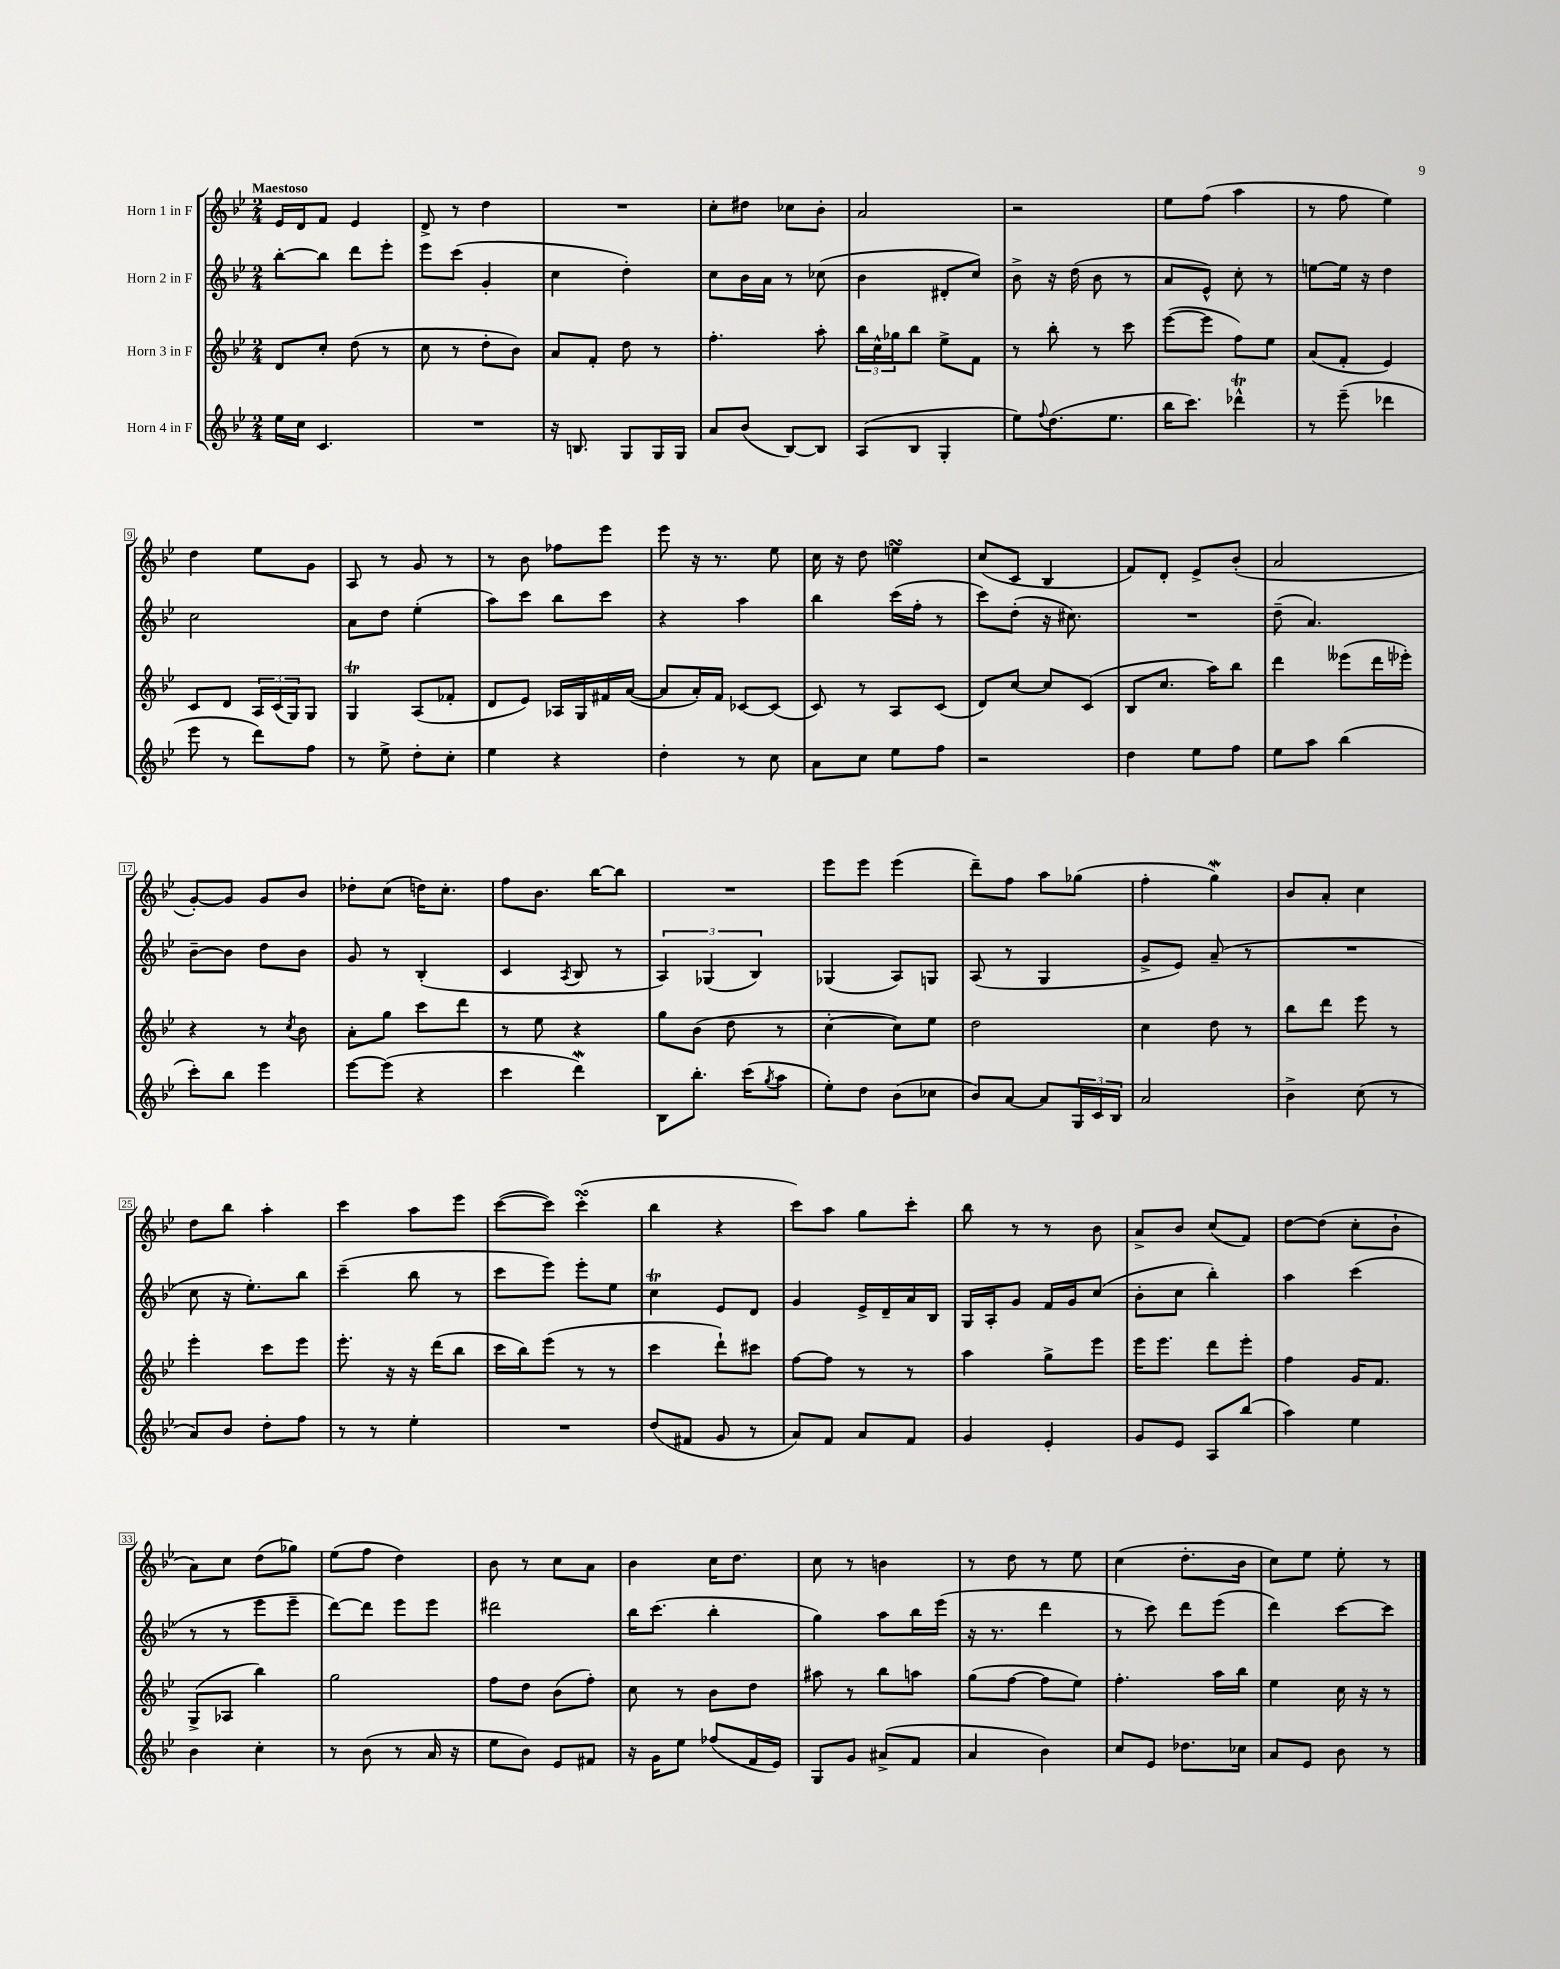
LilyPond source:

<<
\new StaffGroup <<
\new Staff = "s0" \with { instrumentName = "Horn 1 in F" } {
    \clef treble \key bes \major \numericTimeSignature \time 2/4 \tempo "Maestoso"
    ees'16 d'16 f'8 ees'4 |
    d'8-> r8 d''4 |
    R2 |
    c''8-. dis''8 ces''8 bes'8-. |
    a'2 |
    r2 |
    ees''8 f''8( a''4 |
    r8 f''8 ees''4) |
    d''4 ees''8 g'8 |
    a8 r8 g'8 r8 |
    r8 bes'8 fes''8 ees'''8 |
    ees'''8 r16 r8. ees''8 |
    c''16 r16 d''8 e''4\turn |
    c''8( c'8 bes4 |
    f'8) d'8-. ees'8-> bes'8-.( |
    a'2 |
    g'8~-.) g'8 g'8 bes'8 |
    des''8-. c''8( d''16) c''8.-. |
    f''8 bes'8. bes''16~ bes''8 |
    R2 |
    ees'''8 ees'''8 ees'''4( |
    d'''8--) f''8 a''8 ges''8( |
    f''4-. g''4\mordent) |
    bes'8 a'8-. c''4 |
    d''8 bes''8 a''4-. |
    c'''4 a''8 ees'''8 |
    c'''8~( c'''8) c'''4-.\turn( |
    bes''4 r4 |
    c'''8) a''8 g''8 c'''8-. |
    bes''8 r8 r8 bes'8 |
    a'8-> bes'8 c''8( f'8) |
    d''8~ d''8( c''8-. bes'8-! |
    a'8) c''8 d''8( ges''8) |
    ees''8( f''8 d''4) |
    bes'8 r8 c''8 a'8 |
    bes'4 c''16 d''8. |
    c''8 r8 b'4 |
    r8 d''8 r8 ees''8 |
    c''4( d''8.-. bes'16 |
    c''8) ees''8 ees''8-. r8 \bar "|." |
}
\new Staff = "s1" \with { instrumentName = "Horn 2 in F" } {
    \clef treble \key bes \major \numericTimeSignature \time 2/4
    bes''8~-. bes''8 d'''8 ees'''8-. |
    ees'''8 c'''8( g'4-. |
    c''4 d''4-.) |
    c''8 bes'16 a'16 r8 ces''8( |
    bes'4 dis'8-. c''8) |
    bes'8-> r16 d''16( bes'8 r8 |
    a'8 ees'8-^) c''8-. r8 |
    e''8~ e''16 r16 d''4 |
    c''2 |
    a'8 d''8 ees''4-.( |
    a''8) c'''8 bes''8 c'''8 |
    r4 a''4 |
    bes''4 c'''16( f''16-. r8 |
    c'''8) d''8-.( r16 cis''8.) |
    R2 |
    d''8--( a'4.) |
    bes'8~-- bes'8 d''8 bes'8 |
    g'8 r8 bes4-.( |
    c'4 \acciaccatura { a8 } bes8 r8 |
    \tuplet 3/2 { a4) ges4( bes4) } |
    ges4( a8) g8 |
    a8( r8 g4 |
    g'8-> ees'8) a'8--( r8 |
    R2 |
    c''8 r16 ees''8.-.) bes''8 |
    c'''4--( bes''8 r8 |
    c'''8 ees'''8) ees'''8-. ees''8 |
    c''4\trill ees'8 d'8 |
    g'4 ees'16-> d'16-- a'16 bes16 |
    g16 a16-. g'8 f'16 g'16 c''8( |
    bes'8-. c''8 bes''4-.) |
    a''4 c'''4( |
    r8 r8 ees'''8 ees'''8-- |
    d'''8~) d'''8 ees'''8 ees'''8 |
    dis'''2 |
    bes''16 c'''8.( bes''4-. |
    g''4) a''8 bes''16 ees'''16( |
    r16 r8. d'''4 |
    r8 c'''8) d'''8 ees'''8( |
    d'''4) c'''8~ c'''8 \bar "|." |
}
\new Staff = "s2" \with { instrumentName = "Horn 3 in F" } {
    \clef treble \key bes \major \numericTimeSignature \time 2/4
    d'8 c''8-. d''8( r8 |
    c''8 r8 d''8-. bes'8) |
    a'8 f'8-. d''8 r8 |
    f''4.-. a''8-. |
    \tuplet 3/2 { bes''16 c''16-^ ges''16 } bes''8 ees''8-> f'8 |
    r8 bes''8-. r8 c'''8 |
    ees'''8~( ees'''8 f''8) ees''8 |
    a'8( f'8-. ees'4) |
    c'8 d'8 \tuplet 3/2 { a16 c'16( g16) } g8 |
    g4\trill a8( fes'8-. |
    d'8 ees'8) aes16 g16 fis'16 a'16~( |
    a'8 a'16-.) f'16 ces'8~ ces'8( |
    c'8) r8 a8 c'8( |
    d'8) c''8~ c''8 c'8( |
    bes8 c''8. a''16) bes''8 |
    d'''4 eeses'''8( d'''16 ees'''16-.) |
    r4 r8 \acciaccatura { c''8 } bes'8 |
    a'8-. g''8 c'''8 d'''8 |
    r8 ees''8 r4 |
    g''8 bes'8( d''8 r8 |
    c''4~-. c''8) ees''8 |
    d''2 |
    c''4 d''8 r8 |
    bes''8 d'''8 ees'''8 r8 |
    ees'''4-. c'''8 ees'''8 |
    ees'''8.-. r16 r16 d'''16( bes''8 |
    c'''16 bes''16) ees'''8( r8 r8 |
    c'''4 d'''8-!) cis'''8 |
    f''8~ f''8 r8 r8 |
    a''4 g''8-> ees'''8 |
    ees'''16 ees'''8. d'''8 ees'''8-. |
    f''4 g'16 f'8. |
    g8->( aes8 bes''4) |
    g''2 |
    f''8 d''8 bes'8( f''8-.) |
    c''8 r8 bes'8 d''8 |
    ais''8 r8 bes''8 a''8 |
    g''8( f''8~ f''8 ees''8) |
    f''4.-. a''16 bes''16 |
    ees''4 c''16 r16 r8 \bar "|." |
}
\new Staff = "s3" \with { instrumentName = "Horn 4 in F" } {
    \clef treble \key bes \major \numericTimeSignature \time 2/4
    ees''16 c''16 c'4. |
    R2 |
    r16 b8. g8 g16 g16 |
    a'8 bes'8( bes8~) bes8 |
    a8( bes8 g4-. |
    ees''8) \appoggiatura { f''8 } d''8.( ees''8. |
    bes''16 c'''8.) des'''4-^\trill |
    r8 ees'''8--( des'''4 |
    ees'''8 r8 d'''8) f''8 |
    r8 ees''8-> d''8-. c''8-. |
    ees''4 r4 |
    d''4-. r8 c''8 |
    a'8 c''8 ees''8 f''8 |
    r2 |
    d''4 ees''8 f''8 |
    ees''8 a''8 bes''4( |
    c'''8-.) bes''8 ees'''4 |
    ees'''8~ ees'''8( r4 |
    c'''4 d'''4\mordent) |
    bes8 bes''8.-. c'''16( \acciaccatura { g''8 } a''8 |
    ees''8-.) d''8 bes'8( ces''8 |
    bes'8) a'8~ a'8 \tuplet 3/2 { g16 c'16 bes16 } |
    a'2 |
    bes'4-> c''8( r8 |
    a'8) bes'8 d''8-. f''8 |
    r8 r8 ees''4-. |
    R2 |
    d''8( fis'8 g'8 r8 |
    a'8) f'8 a'8 f'8 |
    g'4 ees'4-. |
    g'8 ees'8 a8 bes''8( |
    a''4) ees''4 |
    bes'4 c''4-. |
    r8 bes'8( r8 a'16 r16 |
    ees''8 bes'8) ees'8 fis'8 |
    r16 g'16 ees''8 fes''8( f'16 ees'16) |
    g8 g'8 ais'8->( f'8 |
    a'4 bes'4) |
    c''8 ees'8 des''8. ces''16 |
    a'8 ees'8 bes'8 r8 \bar "|." |
}
>>
>>
\layout { \context { \Score \override BarNumber.stencil = #(make-stencil-boxer 0.1 0.3 ly:text-interface::print) } }
